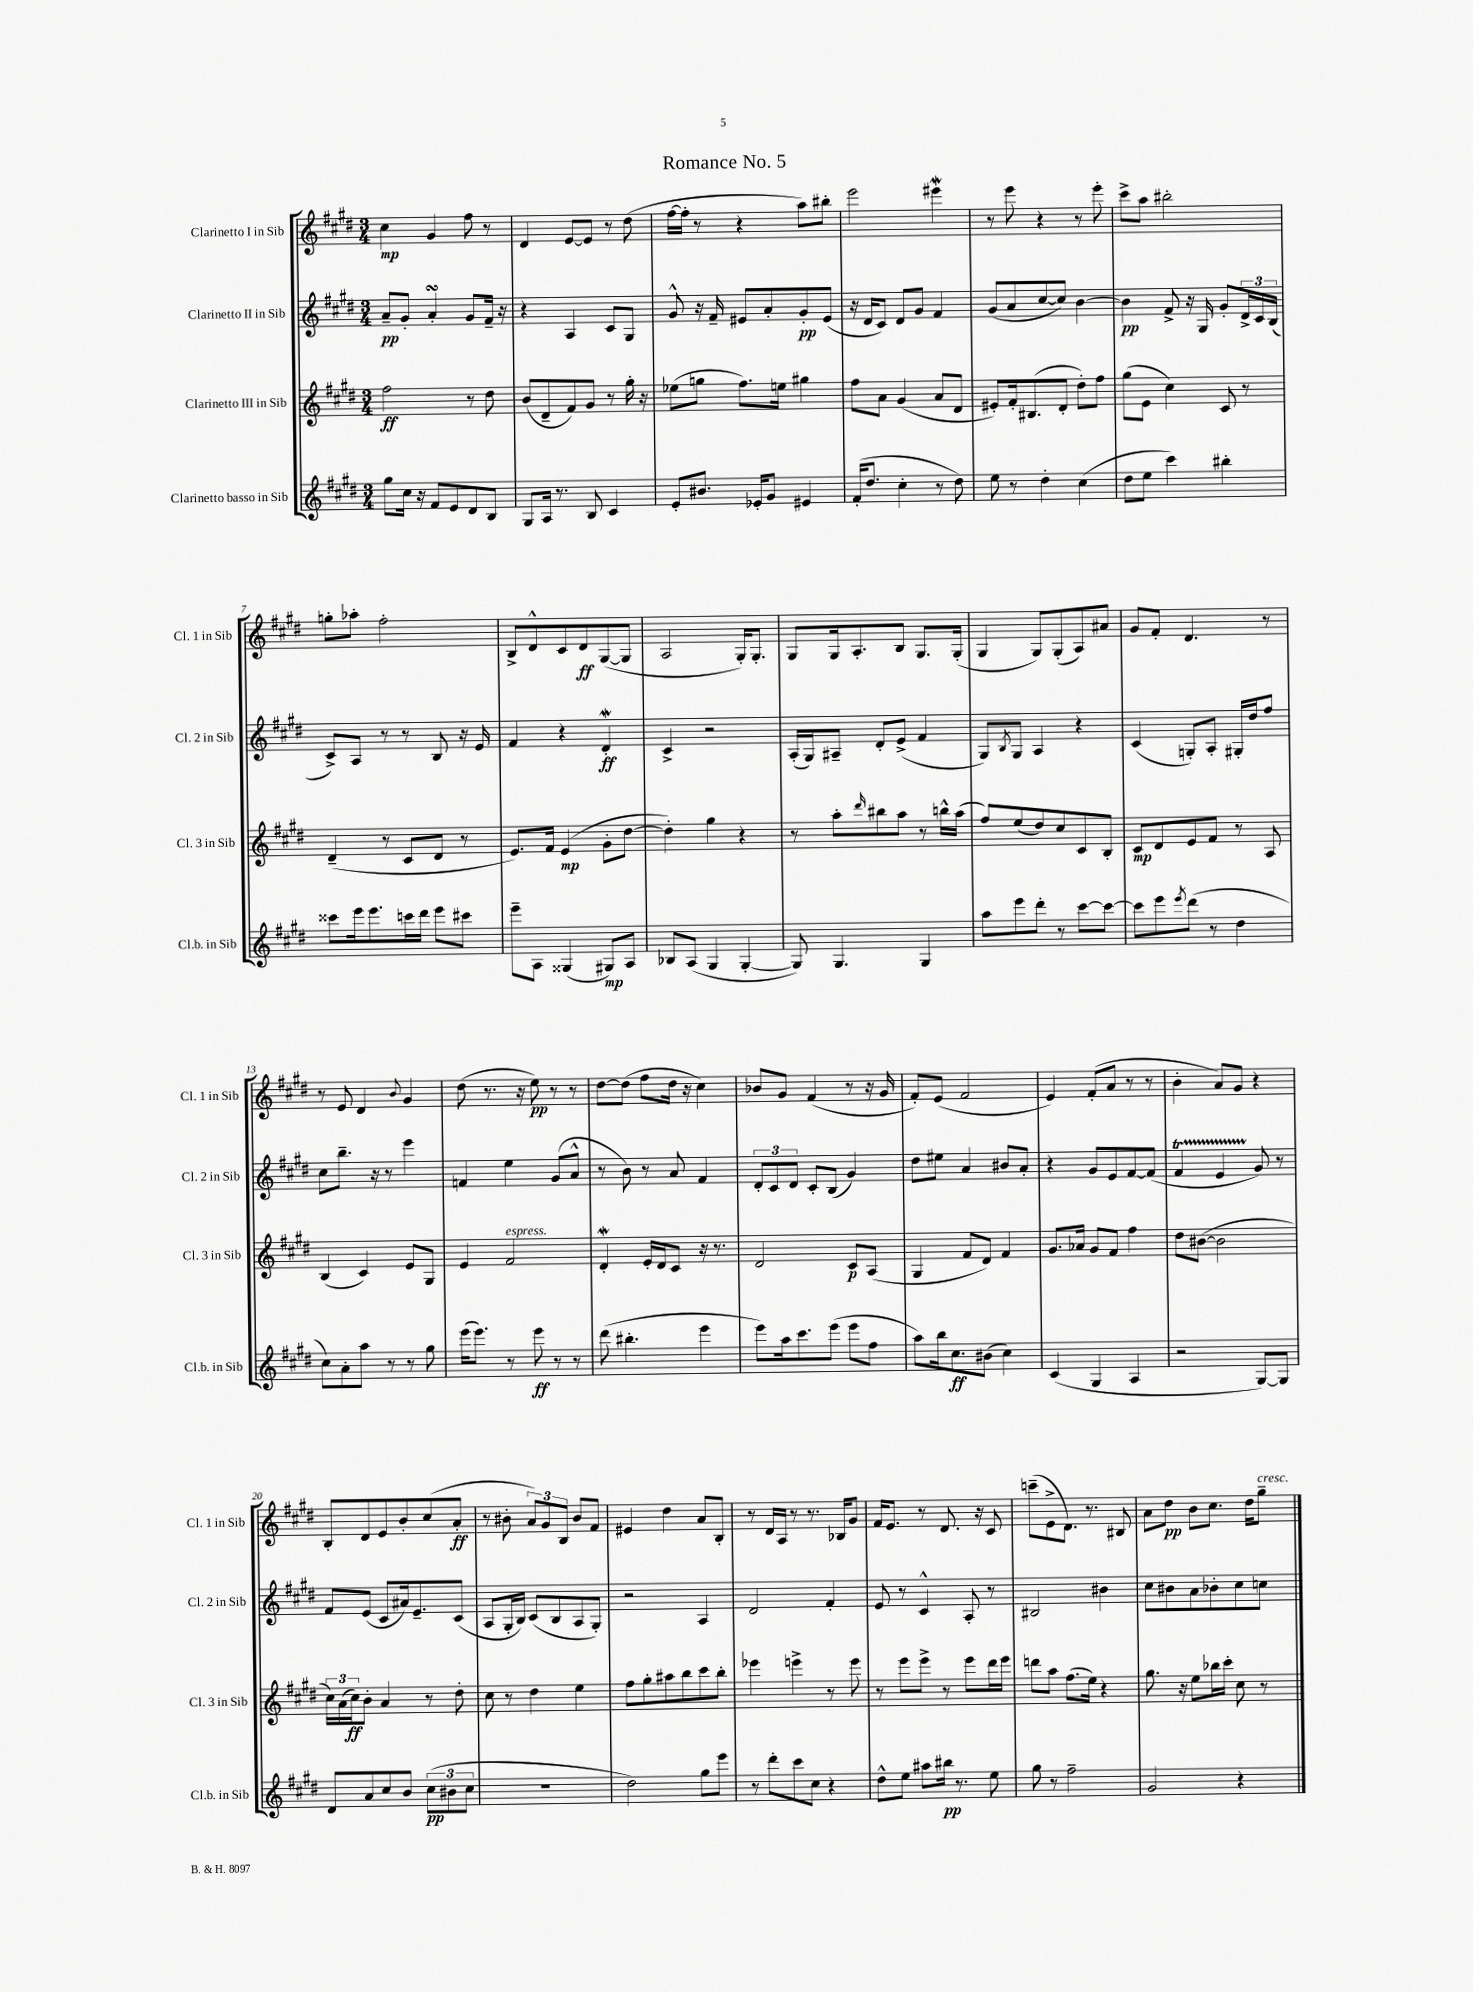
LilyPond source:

\header { title = "Romance No. 5" }
<<
\new StaffGroup <<
\new Staff = "s0" \with { instrumentName = "Clarinetto I in Sib" shortInstrumentName = "Cl. 1 in Sib" } {
    \clef treble \key e \major \numericTimeSignature \time 3/4
    cis''4\mp gis'4 fis''8 r8 |
    dis'4 e'8~ e'8 r8 dis''8( |
    fis''16~ fis''16-. r8 r4 a''8) bis''8-. |
    e'''2 eis'''4\mordent |
    r8 e'''8 r4 r8 e'''8-. |
    cis'''8-> a''8 bis''2-. |
    g''8-. aes''8-. fis''2-. |
    b8-> dis'8-^ cis'8 dis'8\ff gis8~( gis8 |
    a2 gis16-.) gis8.-. |
    gis8 gis16 a8.-. b8 gis8. gis16-.( |
    gis4 gis8) gis8-.( a8) ais'8 |
    gis'8 fis'8-. dis'4. r8 |
    r8 e'8 dis'4 \appoggiatura { b'8 } gis'4 |
    dis''8( r8. r16 e''8\pp) r8 r8 |
    dis''8~ dis''8( fis''8 dis''16 r16 cis''4) |
    bes'8 gis'8 fis'4( r8 r16 gis'16 |
    fis'8-.) e'8( fis'2 |
    e'4) fis'8-.( a'8 r8 r8 |
    b'4-. a'8) gis'8 r4 |
    b8-. dis'8 e'8 b'8-. cis''8( a'8-.\ff |
    r8 bis'8-. \tuplet 3/2 { a'8) gis'8 b8 } bis'8 fis'8 |
    eis'4 dis''4 a'8 b8-. |
    r8 dis'16 a16 r8 r8. bes16 gis'8 |
    fis'16 e'8. r8 dis'8. r16 cis'8 |
    c'''8--( e'8-> dis'8.) r8. bis8 |
    a'8 dis''8\pp b'8 cis''8. dis''16 gis''8--^\markup { \italic "cresc." } \bar "|." |
}
\new Staff = "s1" \with { instrumentName = "Clarinetto II in Sib" shortInstrumentName = "Cl. 2 in Sib" } {
    \clef treble \key e \major \numericTimeSignature \time 3/4
    a'8--\pp gis'8-. a'4-.\turn gis'8 fis'16-- r16 |
    r4 a4 cis'8 gis8 |
    gis'8-^ r16 fis'16-- eis'8 a'8-. gis'8-.\pp eis'8( |
    r16 dis'16 cis'8) dis'8 gis'8 fis'4 |
    gis'8( a'8 cis''8~ cis''8) b'4~ |
    b'4\pp fis'8-> r16 gis16 gis'8-. \tuplet 3/2 { dis'16-> cis'16 b16( } |
    cis'8->) a8 r8 r8 b8 r16 e'16 |
    fis'4 r4 dis'4-.\mordent\ff |
    cis'4-> r2 |
    a16-.( gis16) ais8-- dis'8-. e'8->( fis'4 |
    gis8) \acciaccatura { b8 } gis8 a4 r4 |
    cis'4( g8-.) a8-. gis16-. dis''16 fis''8 |
    cis''8 b''8.-- r16 r8 e'''4 |
    f'4 e''4 gis'8( a'8-^ |
    r8 b'8) r8 a'8 fis'4 |
    \tuplet 3/2 { dis'8-. cis'8 dis'8 } cis'8-. b8( gis'4) |
    dis''8 eis''8 a'4 bis'8 a'8-. |
    r4 gis'8 e'8 fis'8~ fis'8( |
    fis'4\startTrillSpan e'4 gis'8\stopTrillSpan) r8 |
    fis'8 e'8( cis'8 ais'16) e'8.-- cis'8( |
    a8 gis16-. b16) cis'8( b8 a8 gis8-.) |
    r2 a4 |
    dis'2 fis'4-. |
    e'8 r8 cis'4-^ a8-. r8 |
    bis2 bis'4 |
    cis''8 bis'8 a'8 bes'8-. cis''8 c''8 \bar "|." |
}
\new Staff = "s2" \with { instrumentName = "Clarinetto III in Sib" shortInstrumentName = "Cl. 3 in Sib" } {
    \clef treble \key e \major \numericTimeSignature \time 3/4
    fis''2\ff r8 dis''8 |
    b'8( dis'8-- fis'8) gis'8 r8 gis''16-. r16 |
    ees''8( g''8 fis''8.) e''16 gis''4 |
    fis''8 a'8 gis'4( a'8 dis'8 |
    eis'8-.) fis'16-. bis8.( dis'8-. dis''8-.) fis''8 |
    gis''8( e'8 cis''4) cis'8 r8 |
    dis'4--( r8 cis'8 dis'8 r8 |
    e'8.) fis'16 e'4\mp( gis'8-. dis''8~ |
    dis''4-.) gis''4 r4 |
    r8 a''8-. \grace { dis'''16 } bis''8 a''8 r8 b''16-^ a''16( |
    fis''8) e''8( dis''8) cis''8 cis'8 b8-. |
    cis'8\mp dis'8 e'8 fis'8 r8 a8 |
    b4( cis'4) e'8 gis8 |
    e'4 fis'2^\markup { \italic "espress." } |
    dis'4-.\mordent e'16-. dis'16 cis'8 r16 r8. |
    dis'2 cis'8\p a8( |
    gis4 fis'8 dis'8) fis'4 |
    gis'8. aes'16 gis'8 fis'8 fis''4 |
    dis''8 bis'8~( bis'2 |
    \tuplet 3/2 { cis''16) a'16( cis''16\ff) } b'8-. a'4 r8 dis''8-. |
    cis''8 r8 dis''4 e''4 |
    fis''8 gis''8-. ais''8 b''8 cis'''8 b''8-. |
    ees'''4 e'''4-> r8 e'''8 |
    r8 e'''8 e'''8-> r8 e'''8 dis'''16 e'''16 |
    d'''8 a''8 fis''8.( e''16) r4 |
    gis''8. r16 e''8 bes''16 cis'''16-. cis''8 r8 \bar "|." |
}
\new Staff = "s3" \with { instrumentName = "Clarinetto basso in Sib" shortInstrumentName = "Cl.b. in Sib" } {
    \clef treble \key e \major \numericTimeSignature \time 3/4
    gis''8 cis''16 r16 fis'8 e'8 dis'8 b8 |
    gis8 a16 r8. b8 cis'4 |
    e'8-. bis'8. ees'16-. gis'8 eis'4 |
    fis'16-.( dis''8. cis''4-. r8 dis''8) |
    e''8 r8 dis''4-. cis''4( |
    dis''8 e''8 cis'''4) bis''4-. |
    cisis'''8 e'''16 e'''8. c'''16 dis'''16 e'''8 cis'''8 |
    e'''8-- a8 gisis4( gis8\mp) a8 |
    bes8 a8( gis4 gis4~-. |
    gis8) gis4. gis4 |
    a''8 e'''8 dis'''8-. r8 cis'''8~ cis'''8~ |
    cis'''8 e'''8 \acciaccatura { e'''8 } dis'''8( r8 dis''4 |
    cis''8) a'8-. a''8 r8 r8 gis''8 |
    e'''16( e'''8.) r8 e'''8\ff r8 r8 |
    dis'''8( bis''4.-. e'''4 |
    e'''8) a''16 cis'''8. e'''8( e'''8 fis''8 |
    a''8) b''16 cis''8.\ff bis'8( cis''4) |
    cis'4( gis4 a4 |
    r2 gis8~) gis8 |
    dis'8 a'8 cis''8 b'8 \tuplet 3/2 { cis''8\pp( bis'8 cis''8 } |
    R2. |
    dis''2) gis''8 e'''8 |
    r8 dis'''8-. cis'''8 cis''8 r4 |
    dis''8-^ e''8 ais''8 bis''16\pp r8. e''8 |
    gis''8 r8 fis''2-- |
    gis'2 r4 \bar "|." |
}
>>
>>
